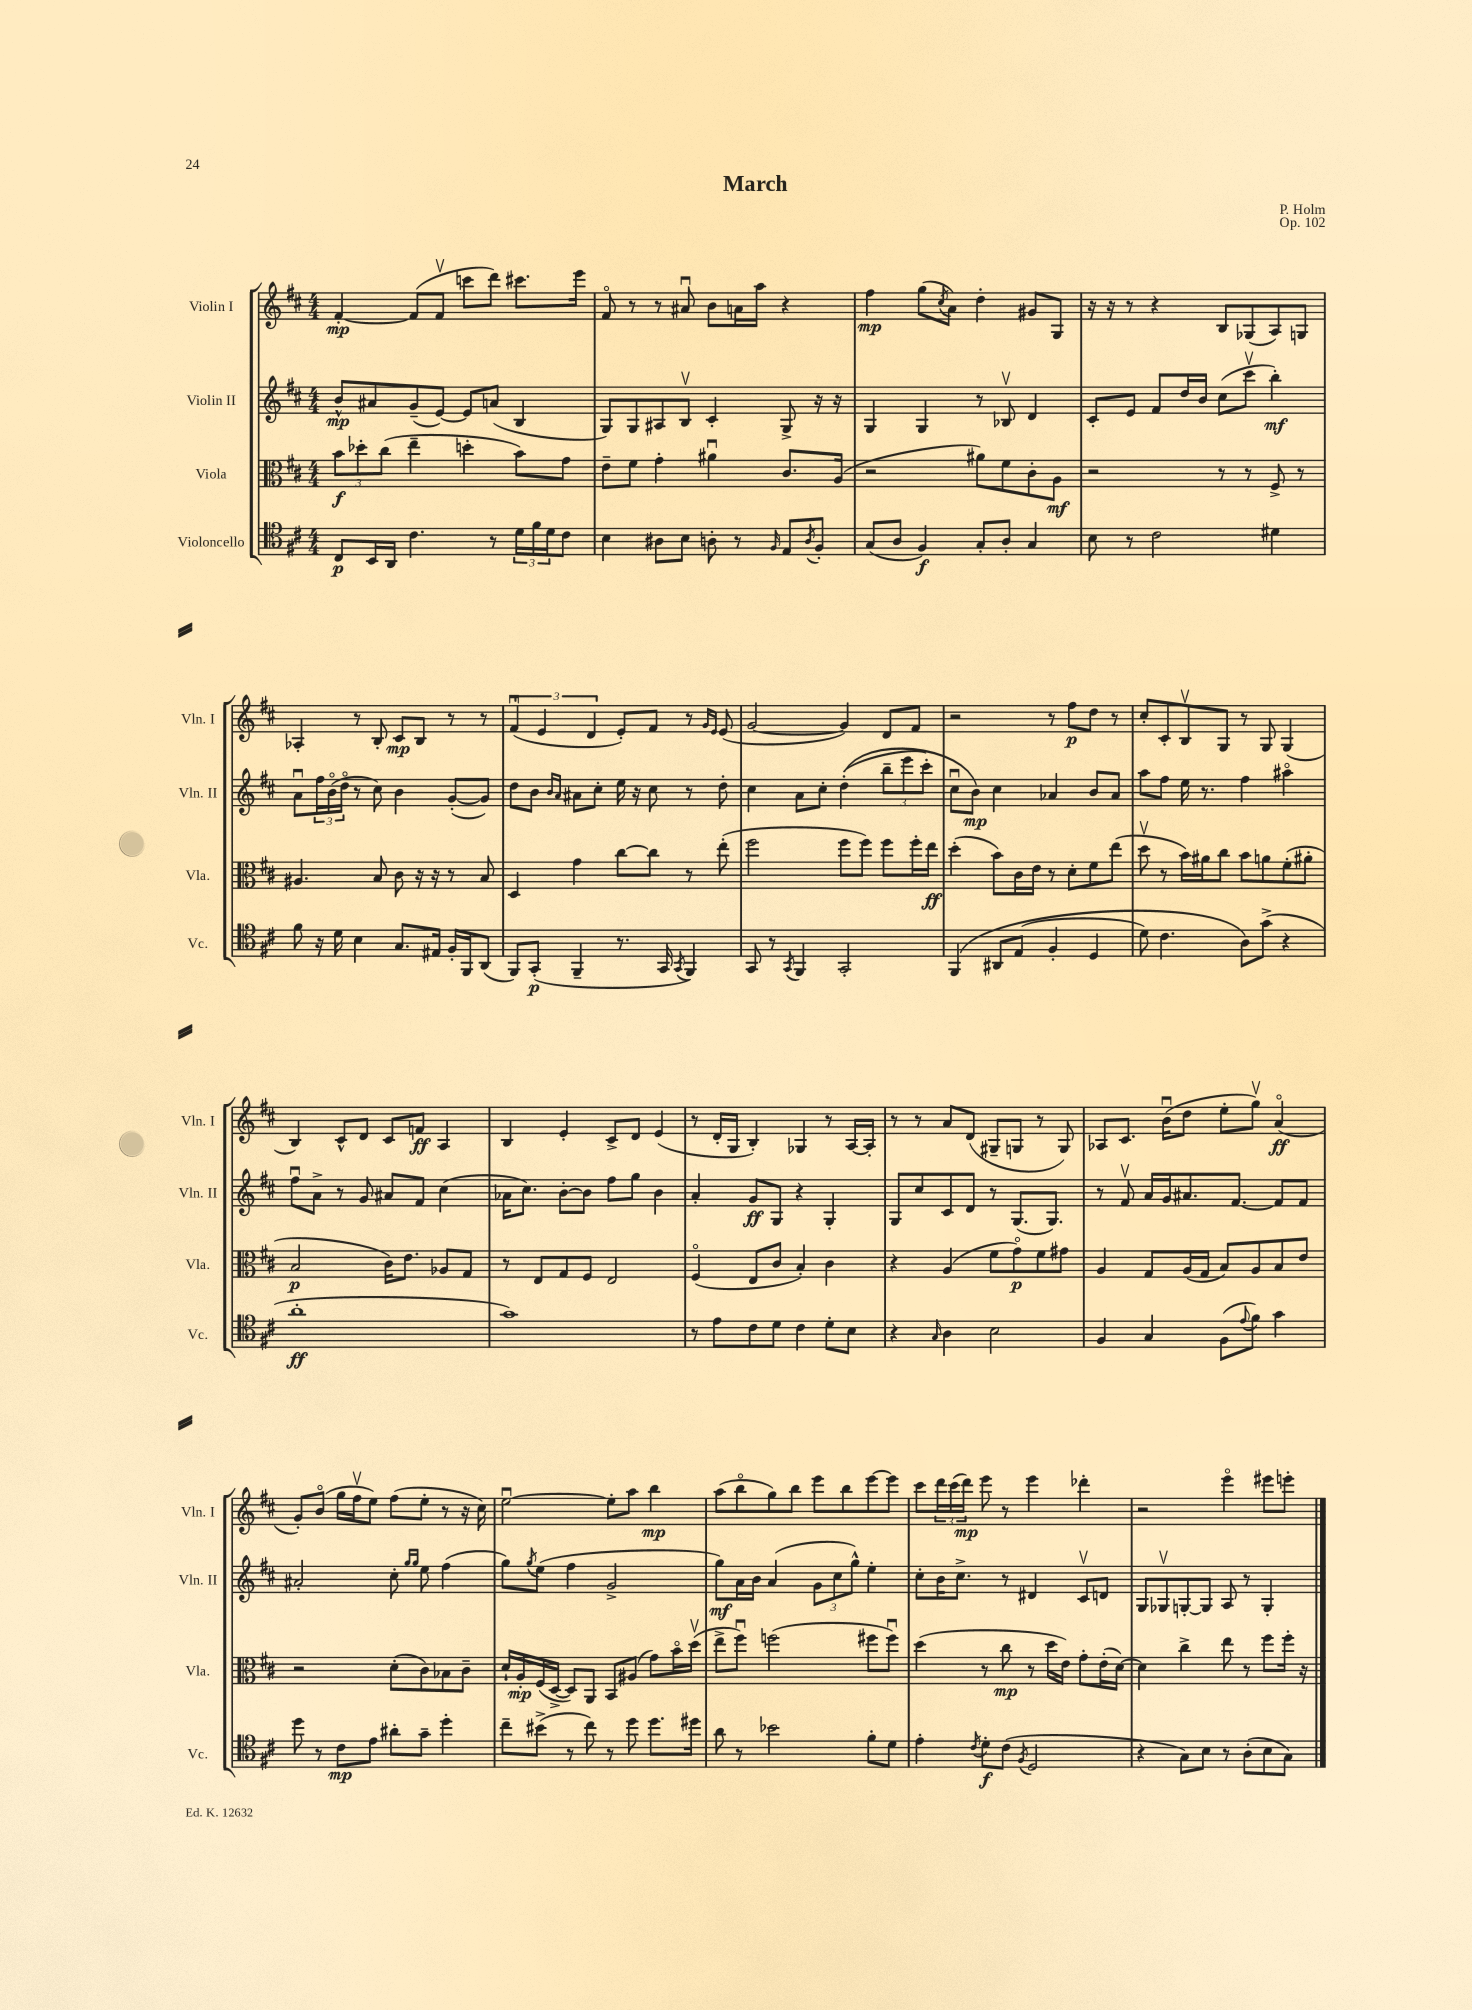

**kern	**kern	**kern	**kern
*staff4	*staff3	*staff2	*staff1
*clefC4	*clefC3	*clefG2	*clefG2
*k[f#c#]	*k[f#c#]	*k[f#c#]	*k[f#c#]
*M4/4	*M4/4	*M4/4	*M4/4
8C#	12b	8b^^	[4f#'
.	12dd-'	.	.
16BB	.	8a#	.
.	(12cc#	.	.
16AA	.	.	.
4.c#	4ee~	(8g~	(8f#]
.	.	[8e)	8f#v
.	4dd'	8e]	8ccc
8r	.	(8a	8ddd)
24d	8b)	4B	8.ccc#
24f#	.	.	.
24d	.	.	.
8c#	8g	.	.
.	.	.	16eee
=	=	=	=
4B	8e~	8G)	8f#o
.	8f#	8G	8r
8A#	4g'	8A#	8r
8B	.	8Bv	8a#u
8A'	4a#u	4c#'	8b
8r	.	.	16a
.	.	.	16aa
16qqF#	.	.	.
8E	8.c#	8G^	4r
8qA	.	.	.
8F#'	.	16r	.
.	(16A	16r	.
=	=	=	=
(8G	2r	4G	4ff#
8A	.	.	.
4F#)	.	4G	(8gg
.	.	.	8qcc#
.	.	.	8a)
8G'	8a#)	8r	4dd'
8A'	8f#	8B-v	.
4G	8c#'	4d	8g#
.	8A	.	8G
=	=	=	=
8B	2r	8c#'	16r
.	.	.	16r
8r	.	8e	8r
2c#	.	8f#	4r
.	.	16dd	.
.	.	16b	.
.	8r	(8cc#	8B
.	8r	8ccc#v	(8G-
4d#	8F#^	4bb')	8A)
.	8r	.	8G
=	=	=	=
8f#	4.A#	8au	4A-'
16r	.	24ff#	.
.	.	(24bo	.
16d	.	.	.
.	.	24ddo	.
4B	.	8r	8r
.	8B	8cc#)	8B'
8.G	8c#	4b	8c#
.	16r	.	8B
16E#	16r	.	.
16F#'	8r	([8g'	8r
16FF#	.	.	.
(8AA	8B	8g])	8r
=	=	=	=
8FF#)	4D	8dd	(6f#u
(8GG'	.	8b	.
.	.	.	6e
.	.	16qqb	.
.	.	16qqa	.
4FF#~	4g	8a#	.
.	.	.	6d
.	.	8cc#'	.
8.r	[8cc#	16ee	8e')
.	.	16r	.
.	8cc#]	8cc#	8f#
16GG	.	.	.
8qGG	.	.	.
4FF#)	8r	8r	8r
.	.	.	16qqg
.	.	.	16qqe
.	(8ee'	8dd'	(8e
=	=	=	=
8GG	2ff#	4cc#	[2g
8r	.	.	.
8qGG	.	.	.
4FF#	.	8a	.
.	.	8cc#'	.
2GG'	8ff#	&((4dd'	4g])
.	8ff#)	.	.
.	8ff#	12bb~	8d
.	.	12eee	.
.	16ff#'	.	8f#
.	.	12ccc#')	.
.	16ee	.	.
=	=	=	=
&(4FF#	(4dd'	8cc#u	2r
.	.	8b&)	.
8AA#	8b)	4cc#	.
(8E	16c#	.	.
.	16e	.	.
4F#'	8r	4a-	8r
.	8d'	.	8ff#
4D	8f#	8b	8dd
.	(8ee	8a-	8r
=	=	=	=
8d)	8ddv	8aa	8cc#'
4.c#	8r	8ff#	8c#'
.	16b)	16ee	8Bv
.	16a#	8.r	.
.	8cc#	.	8G
8A&)	8b	4ff#	8r
(8g^	8a	.	8G
4r	(8f#'	4aa#o	(4G
.	8a#'	.	.
=	=	=	=
1a'	2B	8ff#u	4B)
.	.	8a^	.
.	.	8r	8c#^^
.	.	8g	8d
.	16c#)	8a#	8c#
.	8.e	.	.
.	.	8f#	8f
.	8A-	(4cc#	4A
.	8G	.	.
=	=	=	=
1g)	8r	16a-	4B
.	.	8.cc#)	.
.	8E	.	.
.	8G	[8b'	4e'
.	8F#	8b]	.
.	2E	8ff#	8c#^
.	.	8gg	8d
.	.	4b	(4e
=	=	=	=
8r	(4F#o	4a'	8r
8e	.	.	16d'
.	.	.	16G
8c#	8E	8g	4B')
8d	8c#	8G	.
4c#	4B')	4r	4G-
8d'	4c#	4G'	8r
8B	.	.	[16A
.	.	.	16A']
=	=	=	=
4r	4r	8G	8r
.	.	8cc#	8r
16qqG	.	.	.
4A	(4A	8c#	8a
.	.	8d	(8d
2B	8f#	8r	8G#~
.	8go)	(8.G	8G
.	8f#	.	8r
.	.	8.G)	.
.	8g#	.	8G)
=	=	=	=
4F#	4A	8r	8A-
.	.	8f#v	8.c#
4G	8G	16a	.
.	.	16g	(16bu
.	(16A	8.a#	8dd
.	16G	.	.
(8F#	8B)	.	8ee'
.	.	[8.f#	.
8qqe	.	.	.
8f#)	8A	.	8ggv)
4g	8B	8f#]	(4ao
.	8e	8f#	.
=	=	=	=
8dd	2r	2a#'	8g')
8r	.	.	(8bo
8c#	.	.	16gg
.	.	.	16ff#v
8e	.	.	8ee)
8a#'	(8d'	8cc#'	(8ff#
.	.	16qqgg	.
.	.	16qqgg	.
8g~	8c#)	8ee	8ee'
4dd'	8B-	(4ff#	8r
.	8c#~	.	16r
.	.	.	16cc#)
=	=	=	=
8cc#~	16d`	8gg)	[2eeu
.	16A'	.	.
.	.	8qgg	.
(8b#^	(16F#	(8ee	.
.	[16D^	.	.
8r	8D])	4ff#	.
8cc#)	8AA	.	.
8r	8BB	2g^	8ee']
8dd	(8A#	.	8aa
8.dd	8g)	.	4bb
.	16bo	.	.
16dd#	(16ddv	.	.
=	=	=	=
8a	8ee^	8gg)	(8aa
8r	8ff#u)	16a	8bbo
.	.	16b	.
2b-	(2ff	(4a	8gg)
.	.	.	8bb
.	.	12g	8eee
.	.	12cc#	.
.	.	.	8bb
.	.	12gg^^)	.
8f#'	8ff#	4ee'	[8eee
8d	8ff#u)	.	8eee]
=	=	=	=
4e'	(4dd	8cc#'	8ccc#
.	.	16b	24ddd
.	.	.	(24ccc#
.	.	8.cc#^	.
.	.	.	24ddd)
8qc#	.	.	.
8d'	8r	.	8eee
(8c#	8cc#	8r	8r
8qF#	.	.	.
2D	8r	4d#	4eee
.	16dd	.	.
.	16e)	.	.
.	8g'	8c#v	4ddd-'
.	(16e'	8d	.
.	[16d)	.	.
=	=	=	=
4r	4d]	8G	2r
.	.	8G-v	.
8G)	4cc#^	[8G'	.
8B	.	8G]	.
8r	8ee	8A	4eeeo
(8A'	8r	8r	.
8B	8ff#	4G'	8eee#
8G)	16ff#'	.	8eee'
.	16r	.	.
==	==	==	==
*-	*-	*-	*-
